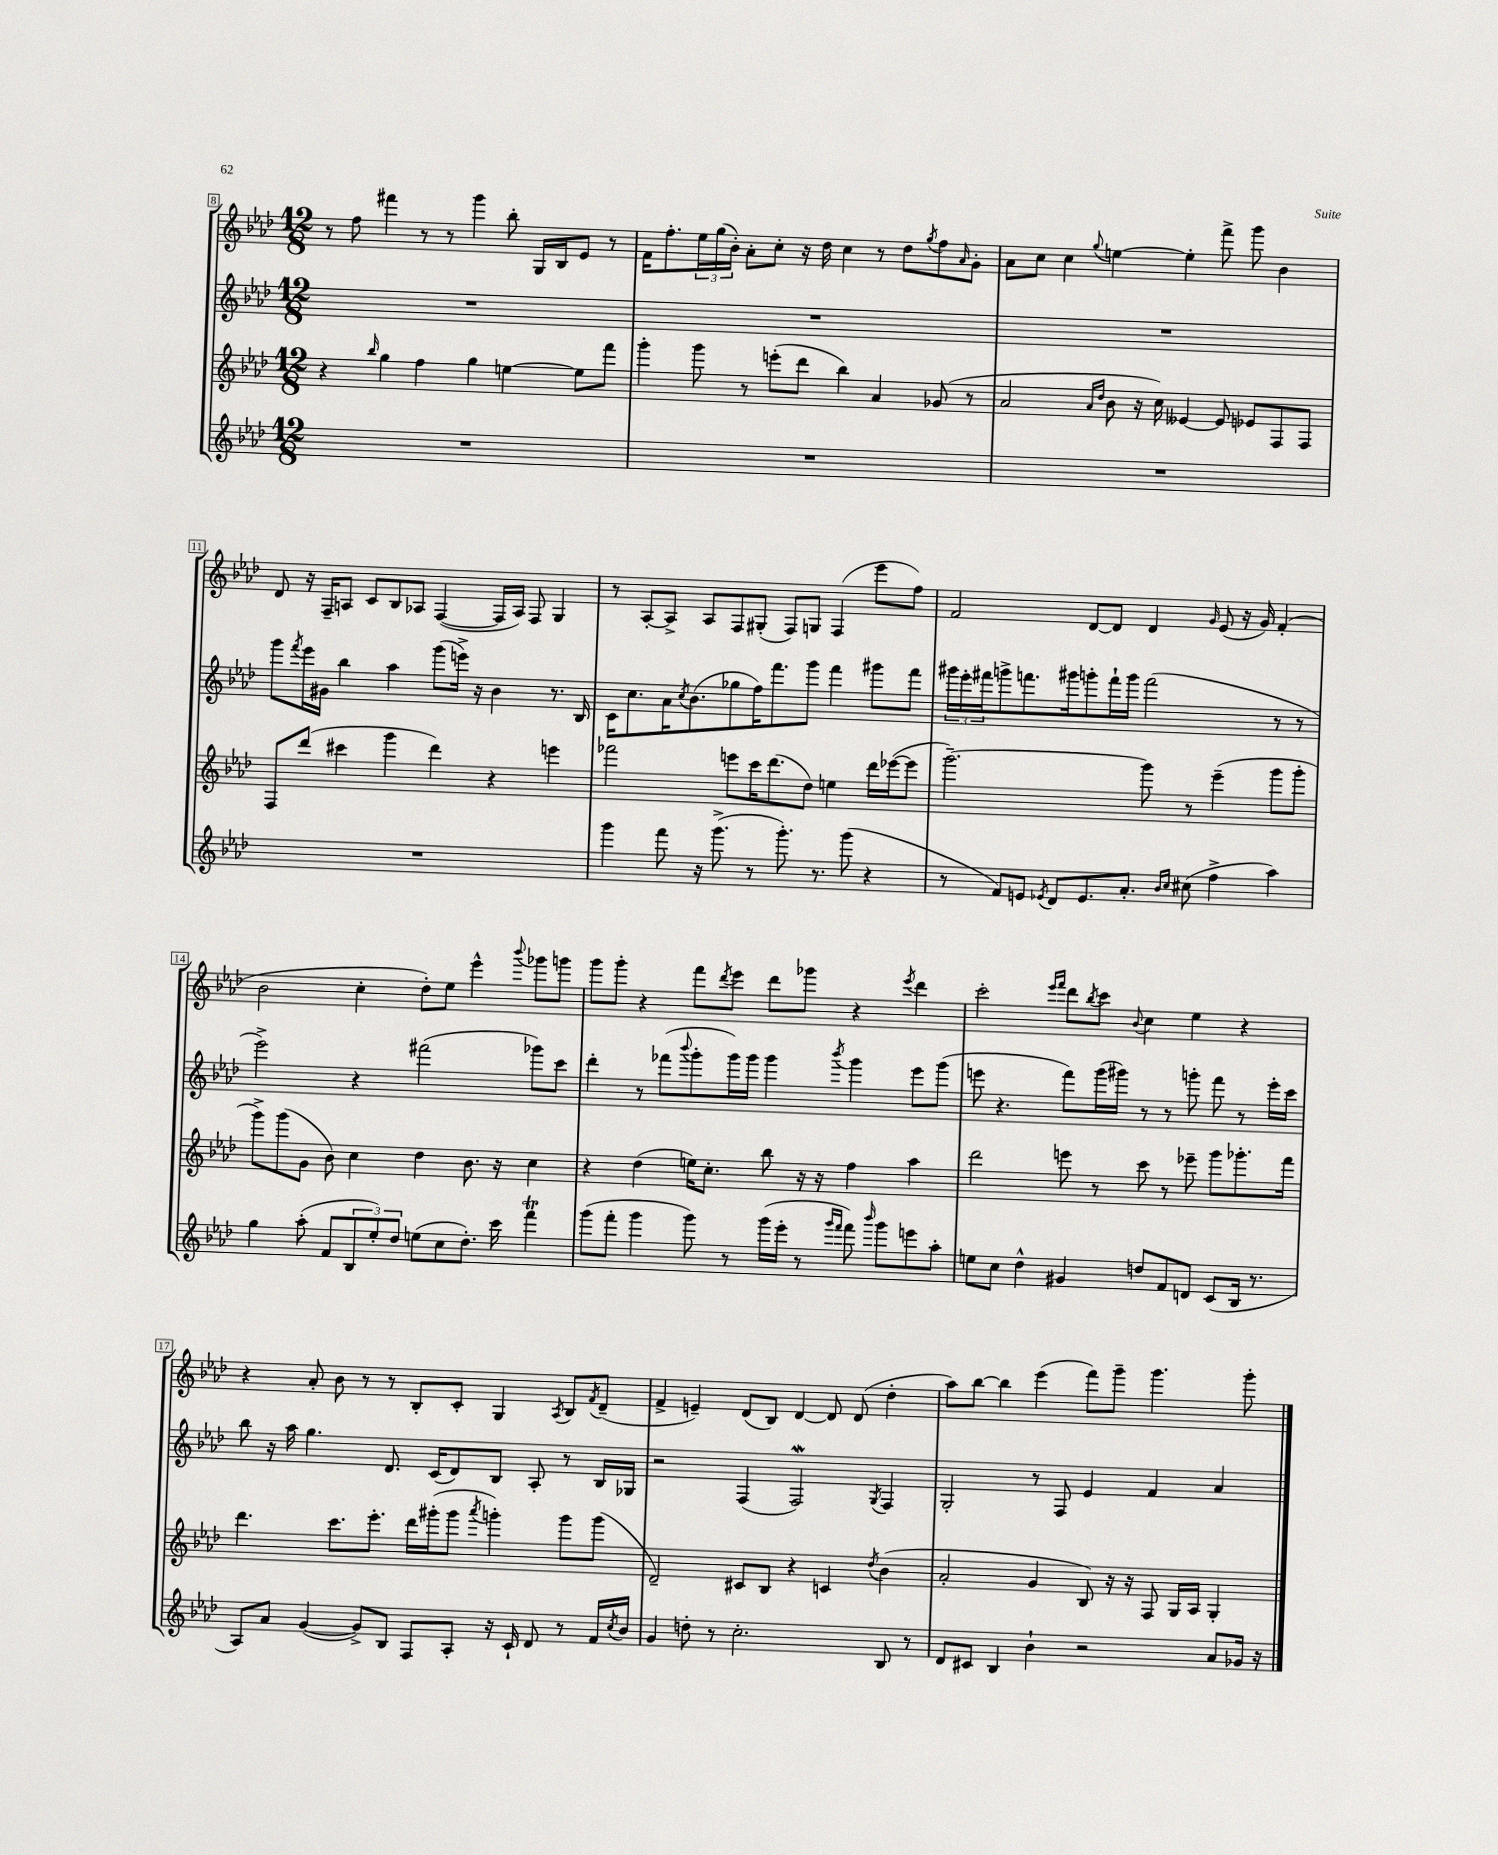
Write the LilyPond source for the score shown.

<<
\new StaffGroup <<
\new Staff = "s0" {
    \clef treble \key aes \major \numericTimeSignature \time 12/8
    r8 f''8 fis'''4 r8 r8 g'''4 bes''8-. g16 bes16 ees'8 r8 |
    f'16 f''8.-. \tuplet 3/2 { ees''16 g''16( bes'16-.) } aes'8-. c''8-. r16 des''16 c''4 r8 des''8 \acciaccatura { g''8 } f''8 \grace { aes'16 } g'8-. |
    aes'8 c''8 c''4 \appoggiatura { g''8 } e''4~ e''4-. f'''8-> g'''8 bes'4 |
    des'8 r16 f16-- a8 c'8 bes8 aes8 f4~( f16 aes16) f8 g4 |
    r8 aes8~-. aes8-> aes8 f8 gis8-.( f8) g8 f4( ees'''8 f''8) |
    f'2 des'8~ des'8 des'4 \grace { g'16 } ees'8( r16 g'16) f'4-.( |
    bes'2 c''4-. des''8-.) ees''8 ees'''4-^ \appoggiatura { bes'''8 } ges'''8 g'''8 |
    g'''8 g'''8-. r4 f'''8 \acciaccatura { des'''8 } ees'''8 des'''8 ges'''8 r4 \acciaccatura { ees'''8 } des'''4 |
    c'''2-. \grace { ees'''16 f'''16 } des'''8 \acciaccatura { bes''8 } c'''8 \appoggiatura { bes'8 } c''4 ees''4 r4 |
    r4 aes'8-. bes'8 r8 r8 bes8-. c'8-. g4 \acciaccatura { aes8 } bes8 \acciaccatura { f'8 } des'8--( |
    f'4-> e'4--) des'8( bes8) des'4~ des'8 des'8( des''4-. |
    aes''8) bes''8~ bes''4 ees'''4( f'''8) g'''8-- g'''4. g'''8-. \bar "|." |
}
\new Staff = "s1" {
    \clef treble \key aes \major \numericTimeSignature \time 12/8
    R1. |
    R1. |
    R1. |
    g'''8 \acciaccatura { f'''8 } ees'''16 gis'16 bes''4 aes''4 g'''8( e'''16->) r16 bes'4 r8. bes16 |
    c'16 c''8. aes'16 \acciaccatura { c''8 } bes'8.( ges''8 f''16) f'''8. g'''8 f'''4 gis'''8 f'''8 |
    \tuplet 3/2 { gis'''16 ees'''16-. fis'''16 } g'''8-> f'''8. gis'''16 g'''8-. f'''16-! g'''16 f'''2( r8 r8 |
    ees'''2->) r4 fis'''2( ges'''8) c'''8 |
    des'''4-. r8 fes'''8( \appoggiatura { bes'''8 } g'''8-. g'''16) g'''16 g'''4 \acciaccatura { bes'''8 } g'''4 ees'''8 g'''8( |
    e'''8 r4. f'''8) g'''16( gis'''16) r8 r8 g'''8-. f'''8 r8 e'''16-. c'''16 |
    bes''8 r16 aes''16 g''4. des'8. c'16( des'8) bes8 aes8-. r8 bes16 ges16 |
    r2 f4( f2\mordent) \acciaccatura { g8 } f4 |
    g2-. r8 f8 ees'4 f'4 aes'4 \bar "|." |
}
\new Staff = "s2" {
    \clef treble \key aes \major \numericTimeSignature \time 12/8
    r4 \grace { bes''16 } g''4 f''4 g''4 e''4~ e''8 f'''8 |
    g'''4-. g'''8 r8 e'''8-.( des'''8 bes''4) aes'4 ges'8( r8 |
    aes'2 \grace { aes'16 des''16 } bes'8 r16 c''16) eeses'4~ eeses'8 ees'8 f8 f8 |
    f8 des'''8( cis'''4 g'''4 des'''4) r4 e'''4 |
    fes'''2 e'''8 c'''16 des'''8.( des''8) e''4 des'''16 ees'''16~( ees'''8 |
    g'''2.~--) g'''8 r8 ees'''4--( g'''8 g'''8-. |
    g'''8->) g'''8( g'8 bes'8) c''4 des''4 bes'8. r16 c''4 |
    r4 des''4( e''16) c''8.-. bes''8 r16 r16 f''4 aes''4 |
    des'''2 e'''8 r8 c'''8 r8 ees'''8-- g'''8 ges'''8.-. f'''16 |
    des'''4. c'''8. ees'''8.-. des'''16 gis'''16-.( gis'''8 \acciaccatura { aes'''8 } g'''4-.) g'''8 g'''8( |
    des'2--) cis'8 bes8 r4 c'4 \acciaccatura { des''8 } bes'4( |
    aes'2-. g'4 bes8) r16 r16 f8 g16 aes16 g4-. \bar "|." |
}
\new Staff = "s3" {
    \clef treble \key aes \major \numericTimeSignature \time 12/8
    R1. |
    R1. |
    R1. |
    R1. |
    g'''4 f'''8 r16 g'''8.->( r8 g'''8.-.) r8. g'''8( r4 |
    r8 f'8) e'8 \acciaccatura { ees'8 } des'8 ees'8. aes'8.-. \grace { bes'16 c''16 } cis''8( f''4-> aes''4) |
    g''4 aes''8-.( f'8 \tuplet 3/2 { bes8 ees''8-.) des''8 } e''8( c''8 des''8.-.) c'''16 f'''4\trill |
    g'''8( f'''8-. g'''4 g'''8) r8 g'''16( ees'''16-. r8 \grace { g'''16 f'''16 } f'''8) \grace { bes'''16 } g'''8 e'''8 aes''8-. |
    e''8 c''8 des''4-^ gis'4 d''8 f'8 d'8 c'8( bes16 r8. |
    aes8) aes'8 g'4~( g'8->) bes8 f8 aes8-. r16 c'16-! des'8 r8 f'16 \acciaccatura { c''8 } bes'16 |
    g'4 d''8-. r8 c''2.-. bes8 r8 |
    des'8 cis'8 bes4 bes'4-! r2 aes'8 ges'16 r16 \bar "|." |
}
>>
>>
\layout { \context { \Score currentBarNumber = #8 \override BarNumber.stencil = #(make-stencil-boxer 0.1 0.3 ly:text-interface::print) } }
